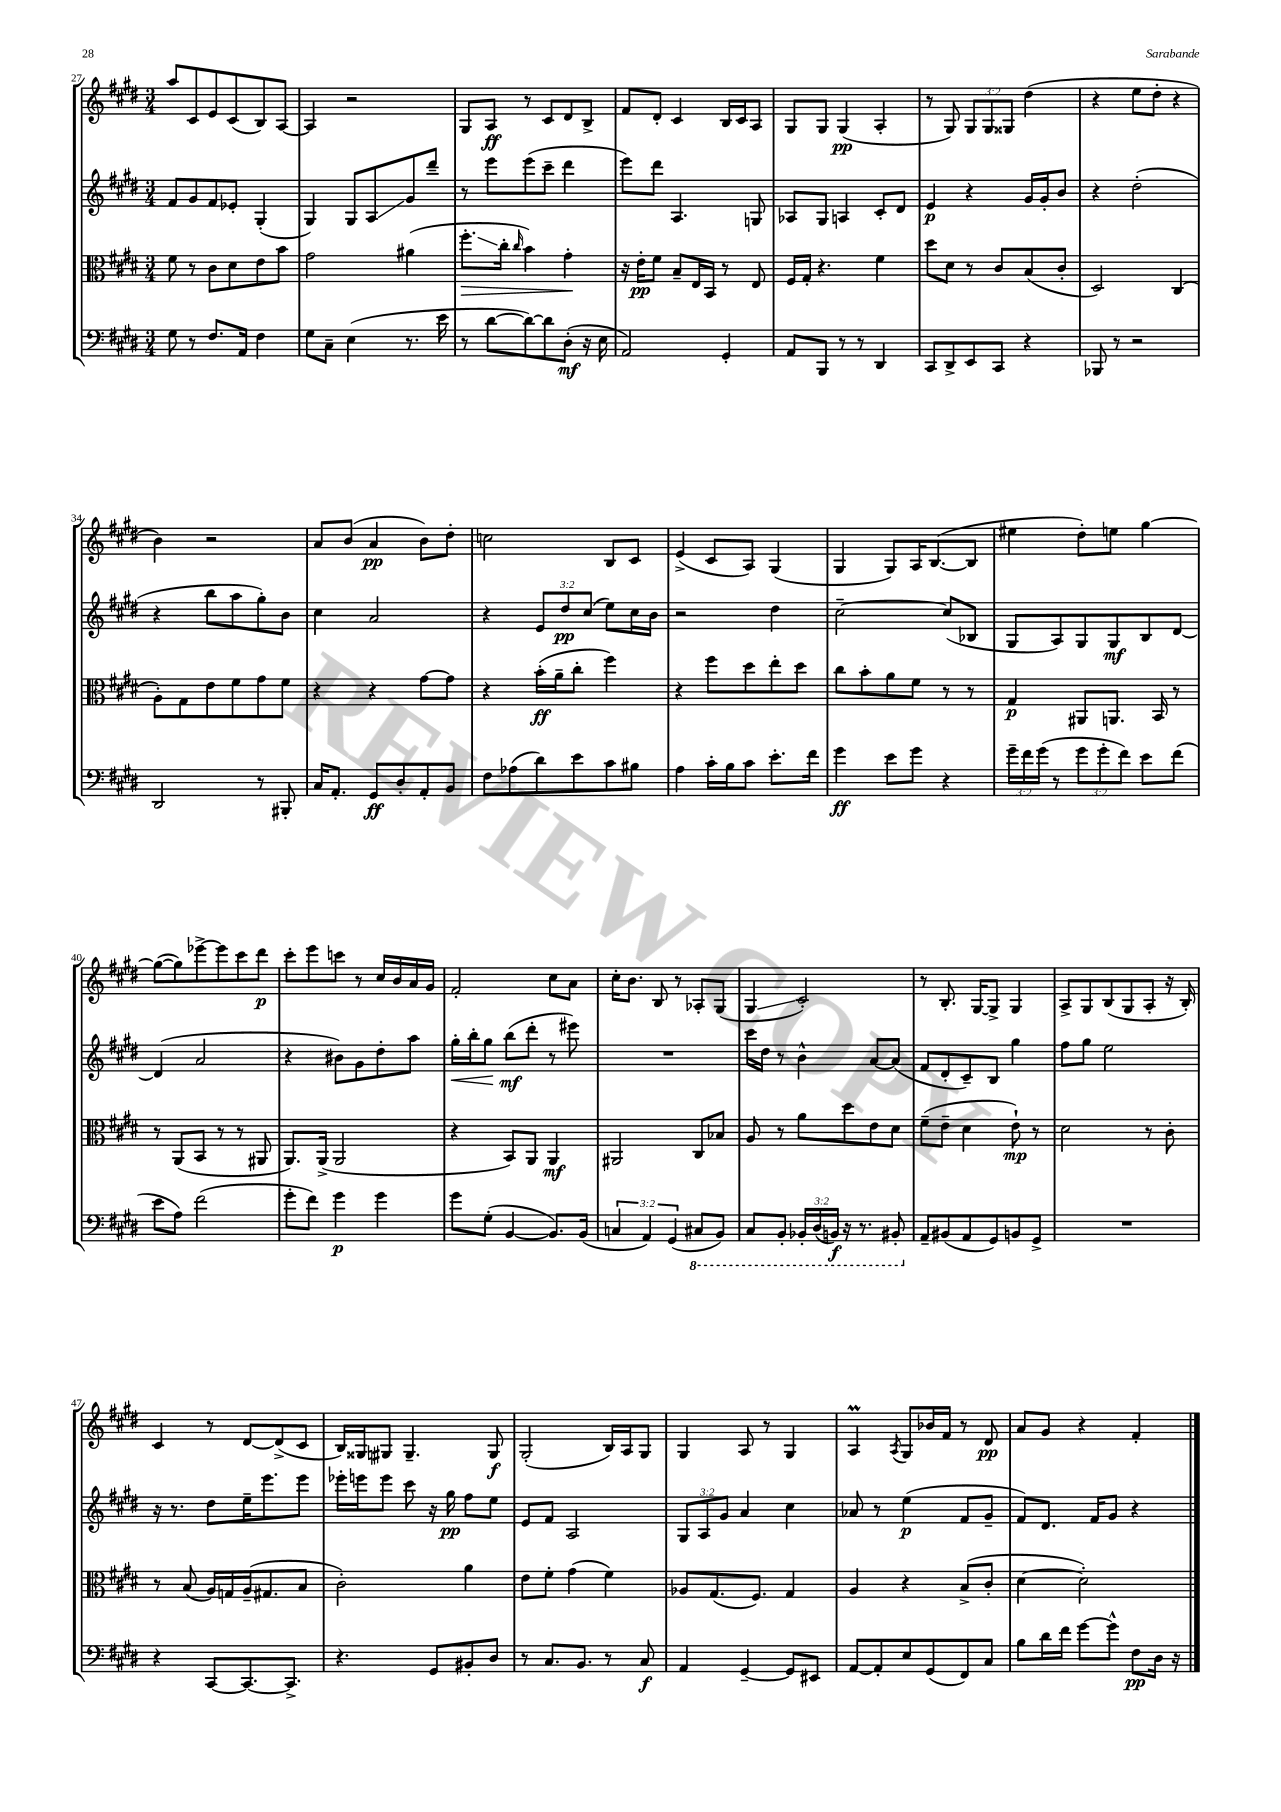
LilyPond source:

<<
\new StaffGroup <<
\new Staff = "s0" {
    \clef treble \key e \major \numericTimeSignature \time 3/4 \override Staff.TupletNumber.text = #tuplet-number::calc-fraction-text
    a''8 cis'8 e'8 cis'8( b8) a8~ |
    a4 r2 |
    gis8 a8\ff r8 cis'8 dis'8 b8-> |
    fis'8 dis'8-. cis'4 b16 cis'16 a8 |
    gis8 gis8 gis4\pp( a4-. |
    r8 gis8) \tuplet 3/2 { gis8 gis8 gisis8 } dis''4( |
    r4 e''8 dis''8-. r4 |
    b'4) r2 |
    a'8 b'8( a'4\pp b'8) dis''8-. |
    c''2 b8 cis'8 |
    e'4->( cis'8 a8) gis4( |
    gis4 gis8) a16 b8.~( b8 |
    eis''4 dis''8-.) e''8 gis''4~ |
    gis''8~( gis''8) ees'''8~-> ees'''8 cis'''8 dis'''8\p |
    cis'''8-. e'''8 c'''8 r8 cis''16 b'16 a'16 gis'16 |
    fis'2-. cis''8 a'8 |
    cis''16-. b'8. b8 r8 aes8-. gis8( |
    gis4\glissando cis'2-.) |
    r8 b8.-. gis16~ gis8-> gis4 |
    a8-> gis8 b8( gis8 a8-. r16 b16-.) |
    cis'4 r8 dis'8~ dis'8->( cis'8 |
    b16) gisis16 gis8 gis4.-- gis8\f |
    gis2-.( b16) a16 gis8 |
    gis4 a8 r8 gis4 |
    a4\prall \acciaccatura { a8 } gis8 bes'16 fis'16 r8 dis'8\pp |
    a'8 gis'8 r4 fis'4-. \bar "|." |
}
\new Staff = "s1" {
    \clef treble \key e \major \numericTimeSignature \time 3/4 \override Staff.TupletNumber.text = #tuplet-number::calc-fraction-text
    fis'8 gis'8 fis'8 ees'8-. gis4-.( |
    gis4) gis8 a8\glissando gis'8 dis'''8-- |
    r8 e'''8 e'''8( cis'''8-- dis'''4 |
    e'''8) dis'''8 a4. g8 |
    aes8 gis8 a4 cis'8-. dis'8 |
    e'4\p r4 gis'16 gis'16-. b'8 |
    r4 dis''2-.( |
    r4 b''8 a''8 gis''8-.) b'8 |
    cis''4 a'2 |
    r4 \tuplet 3/2 { e'8 dis''8\pp cis''8( } e''8) cis''16 b'16 |
    r2 dis''4 |
    cis''2~-- cis''8( bes8 |
    gis8 a8) gis8 gis8\mf b8 dis'8~ |
    dis'4( a'2 |
    r4 bis'8) gis'8 dis''8-. a''8 |
    gis''16-.\< b''16-. gis''8\! b''8\mf( dis'''8-. r8 eis'''8) |
    R2. |
    cis'''16 dis''16 r8 b'4-^ a'8~ a'8( |
    fis'8 dis'8-. cis'8--) b8 gis''4 |
    fis''8 gis''8 e''2 |
    r16 r8. dis''8 e''16-- e'''8. e'''8 |
    ees'''16-. e'''16 e'''8 cis'''8 r16 gis''16\pp fis''8 e''8 |
    e'8 fis'8 a2 |
    \tuplet 3/2 { gis8 a8 gis'8 } a'4 cis''4 |
    aes'8 r8 e''4\p( fis'8 gis'8-- |
    fis'8) dis'8. fis'16 gis'8 r4 \bar "|." |
}
\new Staff = "s2" {
    \clef alto \key e \major \numericTimeSignature \time 3/4
    fis'8 r8 cis'8 dis'8 e'8 b'8 |
    gis'2 ais'4( |
    fis''8.-.\glissando\> cis''16-. \grace { cis''16 } b'4) gis'4-.\! |
    r16 e'16-.\pp fis'8 b8-- e16 b,16 r8 e8 |
    fis16 gis16-. r4. fis'4 |
    dis''8 dis'8 r8 cis'8 b8( cis'8-. |
    dis2) cis4( |
    a8-.) gis8 e'8 fis'8 gis'8 fis'8 |
    r4 r4 gis'8~ gis'8 |
    r4 b'16-.\ff( a'16-- cis''8-. fis''4) |
    r4 fis''8 dis''8 e''8-. dis''8 |
    cis''8 b'8-. a'8 fis'8 r8 r8 |
    gis4\p ais,8 a,8. b,16 r8 |
    r8 a,8( b,8 r8 r8 ais,8 |
    a,8.) a,16->( a,2 |
    r4 b,8) a,8 a,4\mf |
    ais,2 cis8 bes8 |
    a8 r8 a'8 dis''8 e'8 dis'8 |
    fis'8--( e'8-- dis'4 e'8-!\mp) r8 |
    dis'2 r8 cis'8-. |
    r8 b8( a16) g16 a16--( gis8. b8 |
    cis'2-.) a'4 |
    e'8 fis'8-. gis'4( fis'4) |
    aes8 gis8.( fis8.) gis4 |
    a4 r4 b8->( cis'8-. |
    dis'4~ dis'2-.) \bar "|." |
}
\new Staff = "s3" {
    \clef bass \key e \major \numericTimeSignature \time 3/4 \override Staff.TupletNumber.text = #tuplet-number::calc-fraction-text
    gis8 r8 fis8. a,16 fis4 |
    gis8 cis8-- e4( r8. e'16 |
    r8 dis'8~ dis'8~) dis'8 dis8-.\mf( r16 e16 |
    a,2) gis,4-. |
    a,8 b,,8 r8 r8 dis,4 |
    cis,8 dis,8-> e,8 cis,8 r4 |
    bes,,8 r8 r2 |
    dis,2 r8 bis,,8-. |
    cis16 a,8.-. gis,8\ff dis8-. a,8-. b,8 |
    fis8 aes8( dis'8) e'8 cis'8 bis8 |
    a4 cis'16-. b16 cis'8 e'8.-. fis'16 |
    gis'4\ff e'8 gis'8 r4 |
    \tuplet 3/2 { gis'16-- fis'16 gis'16( } r8 \tuplet 3/2 { gis'8 gis'8-. fis'8) } e'8 fis'8( |
    e'8 a8) fis'2( |
    gis'8-. fis'8) gis'4\p gis'4 |
    gis'8 gis8-.( b,4~ b,8.) b,16( |
    \tuplet 3/2 { c4 a,4) gis,4( } \ottava #-1 cis,!8 b,,8) |
    cis,8 b,,8-. \tuplet 3/2 { bes,,16-. dis,16( b,,16\f) } r16 r8. bis,,8-. \ottava #0 |
    a,8-- bis,8( a,8 gis,8) b,8 gis,8-> |
    R2. |
    r4 cis,8~ cis,8.~ cis,8.-> |
    r4. gis,8 bis,8-. dis8 |
    r8 cis8. b,8. r8 cis8\f |
    a,4 gis,4~-- gis,8 eis,8 |
    a,8~ a,8-. e8 gis,8( fis,8) cis8 |
    b8 dis'16 fis'16 gis'8~ gis'8-^ fis8\pp dis16 r16 \bar "|." |
}
>>
>>
\layout { \context { \Score currentBarNumber = #27 } }
